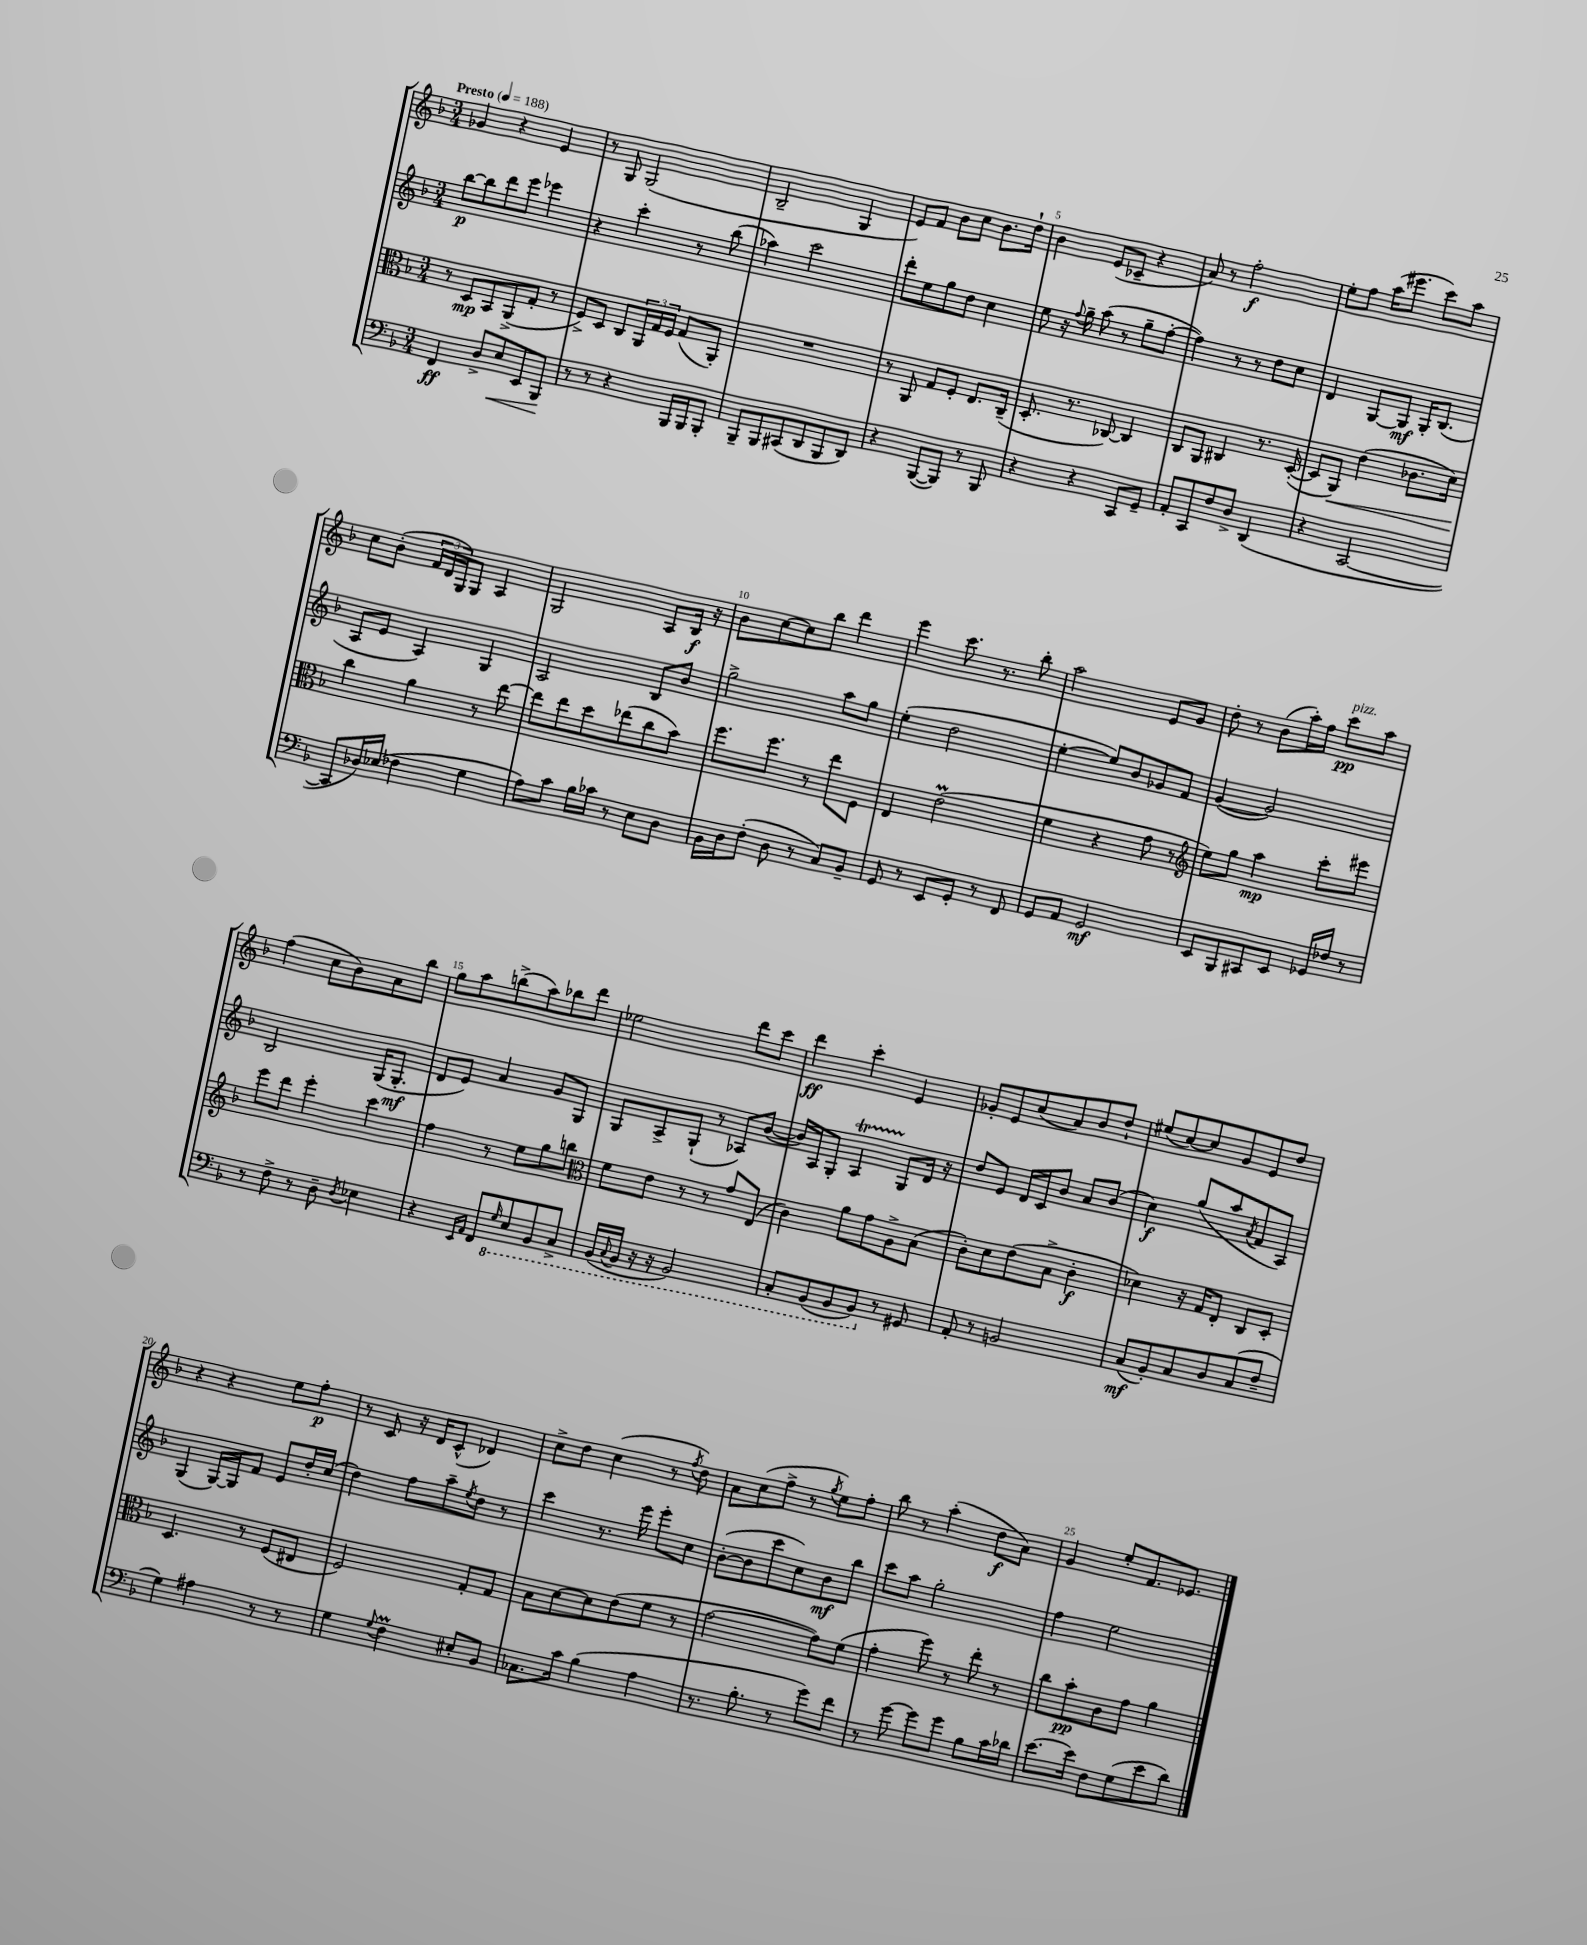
<<
\new StaffGroup <<
\new Staff = "s0" {
    \clef treble \key f \major \numericTimeSignature \time 3/4 \tempo "Presto" 4 = 188
    ges'4 r4 e'4 |
    r8 g8 g2( |
    bes2-- g4 |
    e'8) f'8 bes'8 c''8 bes'8. d''16-! |
    bes'4 e'8( ces'8-- r4 |
    a'8) r8 f''2-.\f |
    e''8-. f''8 a''16( eis'''8. c'''8) a''8 |
    c''8 bes'8-.( \tuplet 3/2 { f'16 d'16 g16) } g8 a4 |
    g2 a8 bes16\f r16 |
    bes'8 c''8~ c''8 bes''8 d'''4 |
    e'''4 c'''8. r8. bes''8-. |
    a''2 e'8 g'8 |
    d''8-. r8 bes'8( a''16-.) f''16 c'''8\pp^\markup { \italic "pizz." } a''8 |
    f''4( c''8 bes'8) a'8 bes''8 |
    g''8 a''8 b''8->( a''8) bes''8 d'''8 |
    ees''2 d'''8 c'''8 |
    d'''4\ff c'''4-. e'4 |
    ges'8-. e'8 c''8( a'8) bes'8 d''8-! |
    eis''8( c''8~) c''8 g'8 e'8 d''8 |
    r4 r4 e''8 f''8-.\p |
    r8 c'8 r16 d'16 c'8-^( des'4) |
    c''8-> d''8 c''4( r8 \acciaccatura { f''8 } d''8) |
    a'8 c''8( f''8-> r8 \acciaccatura { g''8 } e''8) f''8-. |
    bes''8 r8 a''4-.( d''8\f a'8) |
    g'4 e''8-. f'8. ees'8. \bar "|." |
}
\new Staff = "s1" {
    \clef treble \key f \major \numericTimeSignature \time 3/4
    bes''8~\p bes''8 d'''8 e'''8 ees'''4 |
    r4 c'''4-. r8 bes''8( |
    aes''4) c'''2 |
    d'''8-. e''8 g''8 d''8 c''4 |
    e''8 r16 \appoggiatura { f''8 } g''16-- a''8( r8 g''8-- f''8~-. |
    f''4) r8 r8 d''8 c''8 |
    d'4 g8~ g8\mf g16-. bes8.( |
    a8 e'8 a4) g4 |
    a2 bes8 bes'8 |
    g''2-> a''8 g''8 |
    e''4-.( d''2 |
    e''4~-. e''8) bes'8 ges'8 f'8 |
    g'4~( g'2) |
    bes2 g16( g8.-.\mf |
    d'8 e'8) a'4 g'8 g8 |
    g8 a8-> g8-!( r8 aes8) bes'8~( |
    bes'16) a16 g8-. a4\startTrillSpan g8\stopTrillSpan d'16 r16 |
    d''8 e'8 d'16 c'16 bes'8 a'8 bes'8( |
    c''4\f) g''8( a''8 \acciaccatura { a'8 } f'8 a8) |
    g4( g16~) g16 f'8 e'8 d''16-. c''16( |
    d''4) f''8 a''8-- \acciaccatura { e''8 } d''8 r8 |
    c'''4 r8. e'''16 e'''8-. c''8 |
    bes'8~-.( bes'8 c'''8 c''8) bes'8\mf bes''8 |
    c'''8 a''8 g''2-. |
    f''4 e''2 \bar "|." |
}
\new Staff = "s2" {
    \clef alto \key f \major \numericTimeSignature \time 3/4
    r8 d8\mp bes,8 a,8->( g8-. r8 |
    f8->) d8 c8 \tuplet 3/2 { a,16 g16 f16 } g8( a,8-.) |
    R2. |
    r8 a,8 g8 f8-. e8. c16--( |
    d8.-. r8. ces8~) ces4 |
    c8 a,8 cis4 r8. d16~-.( |
    d8 a,8\<) e'4( ces'8. d'16) |
    c''4\! a'4 r8 e''8~ |
    e''8 e''8 d''8 ees''8( c''8 bes'8) |
    f''8. f''8. r8 e''8 f8 |
    e4 e'2\prall( |
    f'4 r4 g'8 r8 |
    \clef treble e''8) g''8 a''4\mp c'''8-. eis'''8 |
    e'''8 d'''8 e'''4-. c'''4 |
    f''4 r8 e''8 g''8 b''8 |
    \clef alto f'8 e'8 r8 r8 g'8 e8( |
    c'4) a'8 g'8 a8-> bes8( |
    c'8-.) d'8 e'8( bes8-> c'4-.\f |
    des'4) r16 g16 e8-. c8 d8-. |
    d4. r8 f8( eis8 |
    f2) g8-. g8 |
    bes8 d'8~ d'8 e'8( f'8 r8 |
    g'2~ g'8) f'8( |
    g'4-. f''8) r8 e''8-. r8 |
    c''8 bes'8-.\pp c'8 g'8 a'4 \bar "|." |
}
\new Staff = "s3" {
    \clef bass \key f \major \numericTimeSignature \time 3/4
    f,4\ff d8-> e8\< e,8 bes,,8\! |
    r8 r8 r4 bes,,16 bes,,16 bes,,8-. |
    bes,,8-- bes,,8 cis,8( d,8 bes,,8 d,8) |
    r4 bes,,8~( bes,,8) r8 bes,,8 |
    r4 r4 c,8 g,8-- |
    a,8-. c,8 f8 d8-> d,4( |
    r4 c,2~ |
    c,8 des16) ees16( fes4 g4 |
    a8) c'8 bes16 ces'16 r8 e8 d8 |
    bes,16 d16 f8-.( d8 r8 c8) bes,8-- |
    g,8 r8 e,8 g,8-. r8 f,8 |
    g,8 a,8 g,2\mf |
    e,8 bes,,8 cis,8 e,8 ges,16 fes16 r8 |
    r8 f8-> r8 d8-- \acciaccatura { d8 } ees4 |
    r4 \grace { e,16 a,16 } f,8 \ottava #-1 \grace { g,16 } e,8 bes,,8 c,8-> |
    bes,,16( \appoggiatura { c,8 } bes,,16 r16 r16 bes,,2) |
    c,8-. bes,,8( bes,,8 bes,,8) \ottava #0 r8 gis,8 |
    a,8-. r8 b,2 |
    c8\mf( bes,8-.) c8 d8 c8( f8-- |
    g4) ais4 r8 r8 |
    g4 \appoggiatura { g8 } f4\prall eis8-. bes,8 |
    ces8. c'16 bes4( a4 |
    r8. bes8.-. r8 g'8) f'8 |
    r8 g'8~ g'8 g'8 bes8 c'16 des'16 |
    e'8.~ e'16 f8 g8( e'8 d'8) \bar "|." |
}
>>
>>
\layout { \context { \Score \override BarNumber.break-visibility = ##(#f #t #t) barNumberVisibility = #(every-nth-bar-number-visible 5) } }
